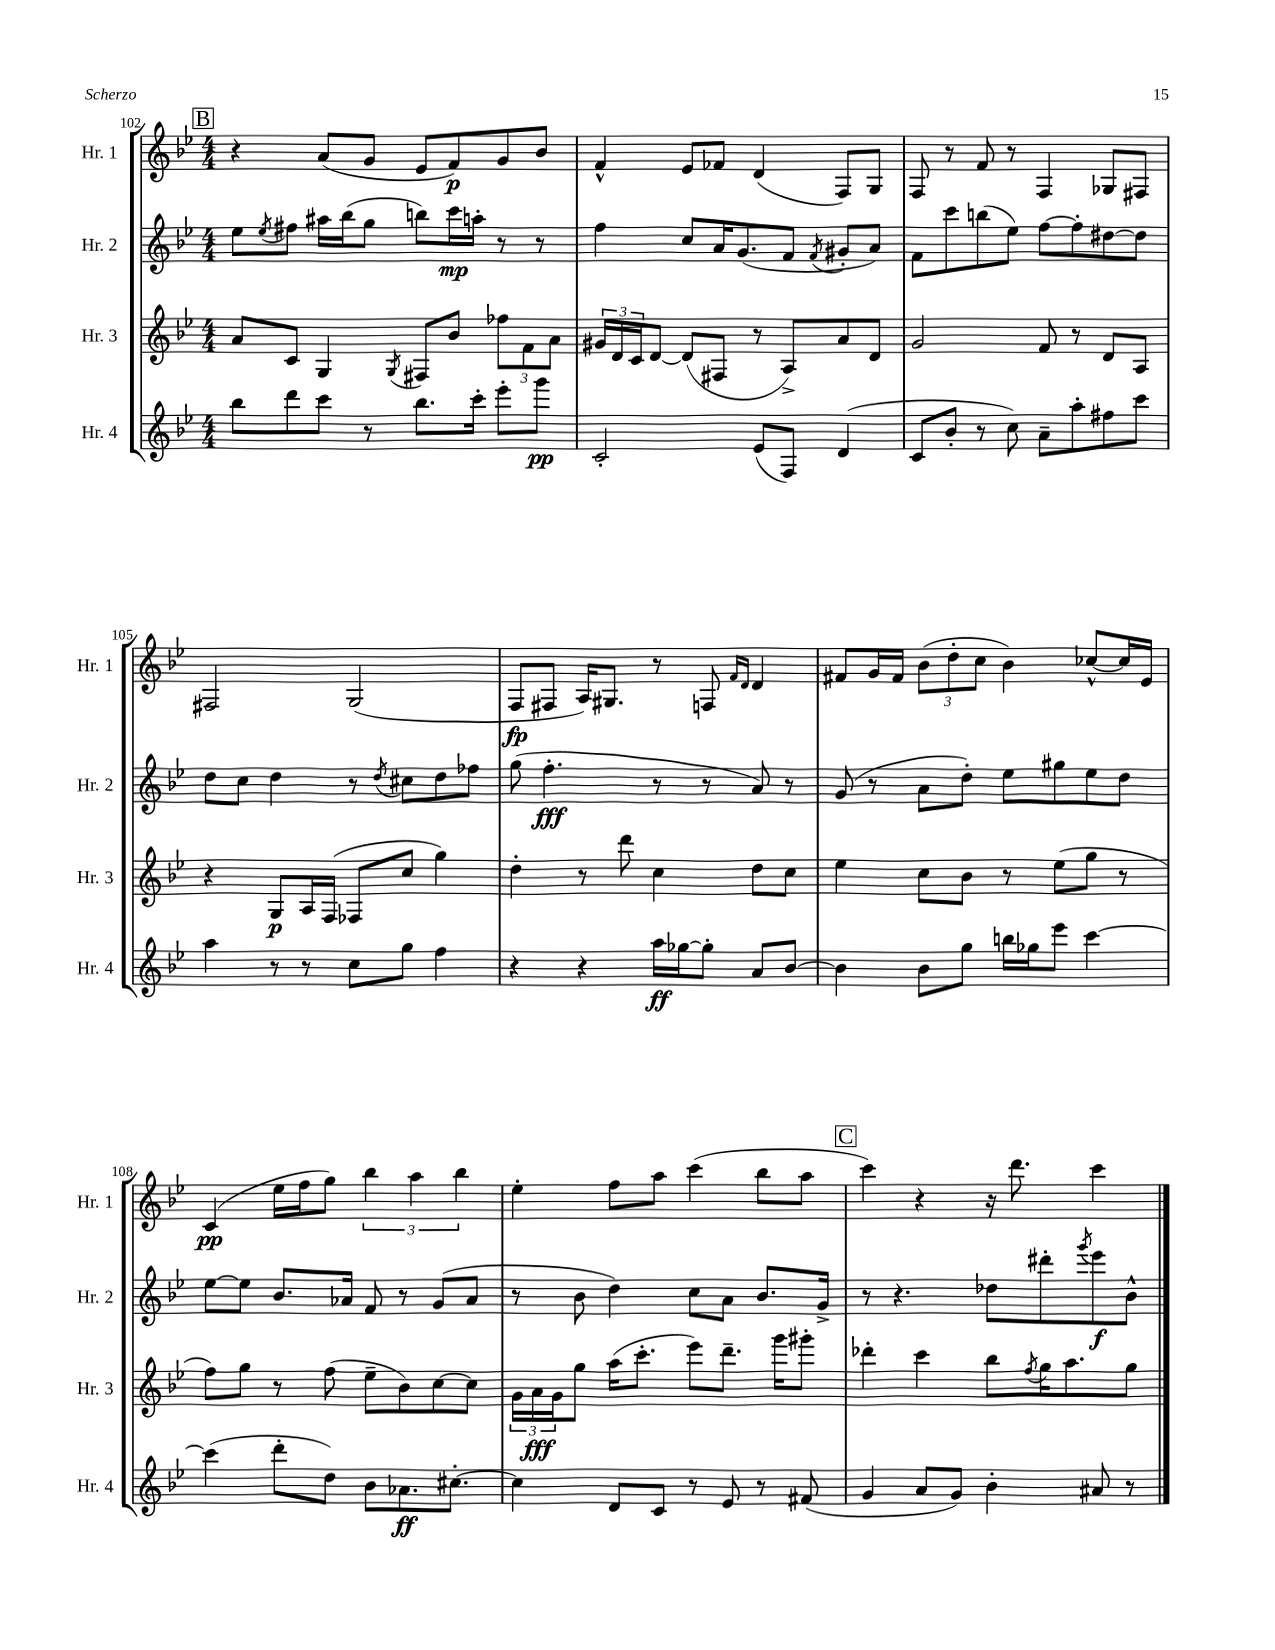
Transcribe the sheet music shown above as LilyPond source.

<<
\new StaffGroup <<
\new Staff = "s0" \with { instrumentName = "Hr. 1" shortInstrumentName = "Hr. 1" } {
    \clef treble \key bes \major \numericTimeSignature \time 4/4
    \mark \markup { \box "B" } r4 a'8( g'8 ees'8 f'8\p) g'8 bes'8 |
    f'4-^ ees'8 fes'8 d'4( f8) g8 |
    f8 r8 f'8 r8 f4 ges8 fis8 |
    fis2 g2( |
    f8\fp fis8 a16) gis8. r8 f8 \grace { f'16 d'16 } d'4 |
    fis'8 g'16 fis'16 \tuplet 3/2 { bes'8( d''8-. c''8 } bes'4) ces''8~-^ ces''16 ees'16 |
    c'4\pp( ees''16 f''16 g''8) \tuplet 3/2 { bes''4 a''4 bes''4 } |
    ees''4-. f''8 a''8 c'''4( bes''8 a''8 |
    \mark \markup { \box "C" } c'''4) r4 r16 d'''8. c'''4 \bar "|." |
}
\new Staff = "s1" \with { instrumentName = "Hr. 2" shortInstrumentName = "Hr. 2" } {
    \clef treble \key bes \major \numericTimeSignature \time 4/4
    \mark \markup { \box "B" } ees''8 \acciaccatura { ees''8 } fis''8 ais''16 bes''16( g''8 b''8) c'''16\mp a''16-. r8 r8 |
    f''4 c''8 a'16 g'8.( f'8 \acciaccatura { f'8 } gis'8-. a'8) |
    f'8 c'''8 b''8( ees''8) f''8~ f''8-. dis''8~ dis''8 |
    d''8 c''8 d''4 r8 \acciaccatura { d''8 } cis''8 d''8 fes''8 |
    g''8( f''4.-.\fff r8 r8 a'8) r8 |
    g'8( r8 a'8 d''8-.) ees''8 gis''8 ees''8 d''8 |
    ees''8~ ees''8 bes'8. aes'16 f'8 r8 g'8( aes'8 |
    r8 bes'8 d''4) c''8 a'8 bes'8. g'16-> |
    \mark \markup { \box "C" } r8 r4. des''8 dis'''8-. \acciaccatura { g'''8 } ees'''8\f bes'8-^ \bar "|." |
}
\new Staff = "s2" \with { instrumentName = "Hr. 3" shortInstrumentName = "Hr. 3" } {
    \clef treble \key bes \major \numericTimeSignature \time 4/4
    \mark \markup { \box "B" } a'8 c'8 g4 \acciaccatura { g8 } fis8 bes'8 \tuplet 3/2 { fes''8 f'8 a'8 } |
    \tuplet 3/2 { gis'16 d'16 c'16 } d'8~ d'8( fis8 r8 a8->) a'8 d'8 |
    g'2 f'8 r8 d'8 a8 |
    r4 g8\p a16 f16( fes8 c''8 g''4) |
    d''4-. r8 d'''8 c''4 d''8 c''8 |
    ees''4 c''8 bes'8 r8 ees''8( g''8 r8 |
    f''8) g''8 r8 f''8( ees''8-- bes'8) c''8~ c''8 |
    \tuplet 3/2 { g'16 a'16\fff g'16 } g''8 a''16( c'''8.-. ees'''8) d'''8.-- g'''16 gis'''8-. |
    \mark \markup { \box "C" } des'''4-. c'''4 bes''8 \acciaccatura { f''8 } g''16 a''8. g''8 \bar "|." |
}
\new Staff = "s3" \with { instrumentName = "Hr. 4" shortInstrumentName = "Hr. 4" } {
    \clef treble \key bes \major \numericTimeSignature \time 4/4
    \mark \markup { \box "B" } bes''8 d'''8 c'''8 r8 bes''8. c'''16-. ees'''8-. g'''8\pp |
    c'2-. ees'8( f8) d'4( |
    c'8 bes'8-. r8 c''8) a'8-- a''8-. fis''8 c'''8 |
    a''4 r8 r8 c''8 g''8 f''4 |
    r4 r4 a''16\ff ges''16~ ges''8-. a'8 bes'8~ |
    bes'4 bes'8 g''8 b''16 ges''16 ees'''8 c'''4~ |
    c'''4( d'''8-. d''8) bes'8 aes'8.\ff cis''8.~-. |
    cis''4 d'8 c'8 r8 ees'8 r8 fis'8( |
    \mark \markup { \box "C" } g'4 a'8 g'8) bes'4-. ais'8 r8 \bar "|." |
}
>>
>>
\layout { \context { \Score currentBarNumber = #102 } }
